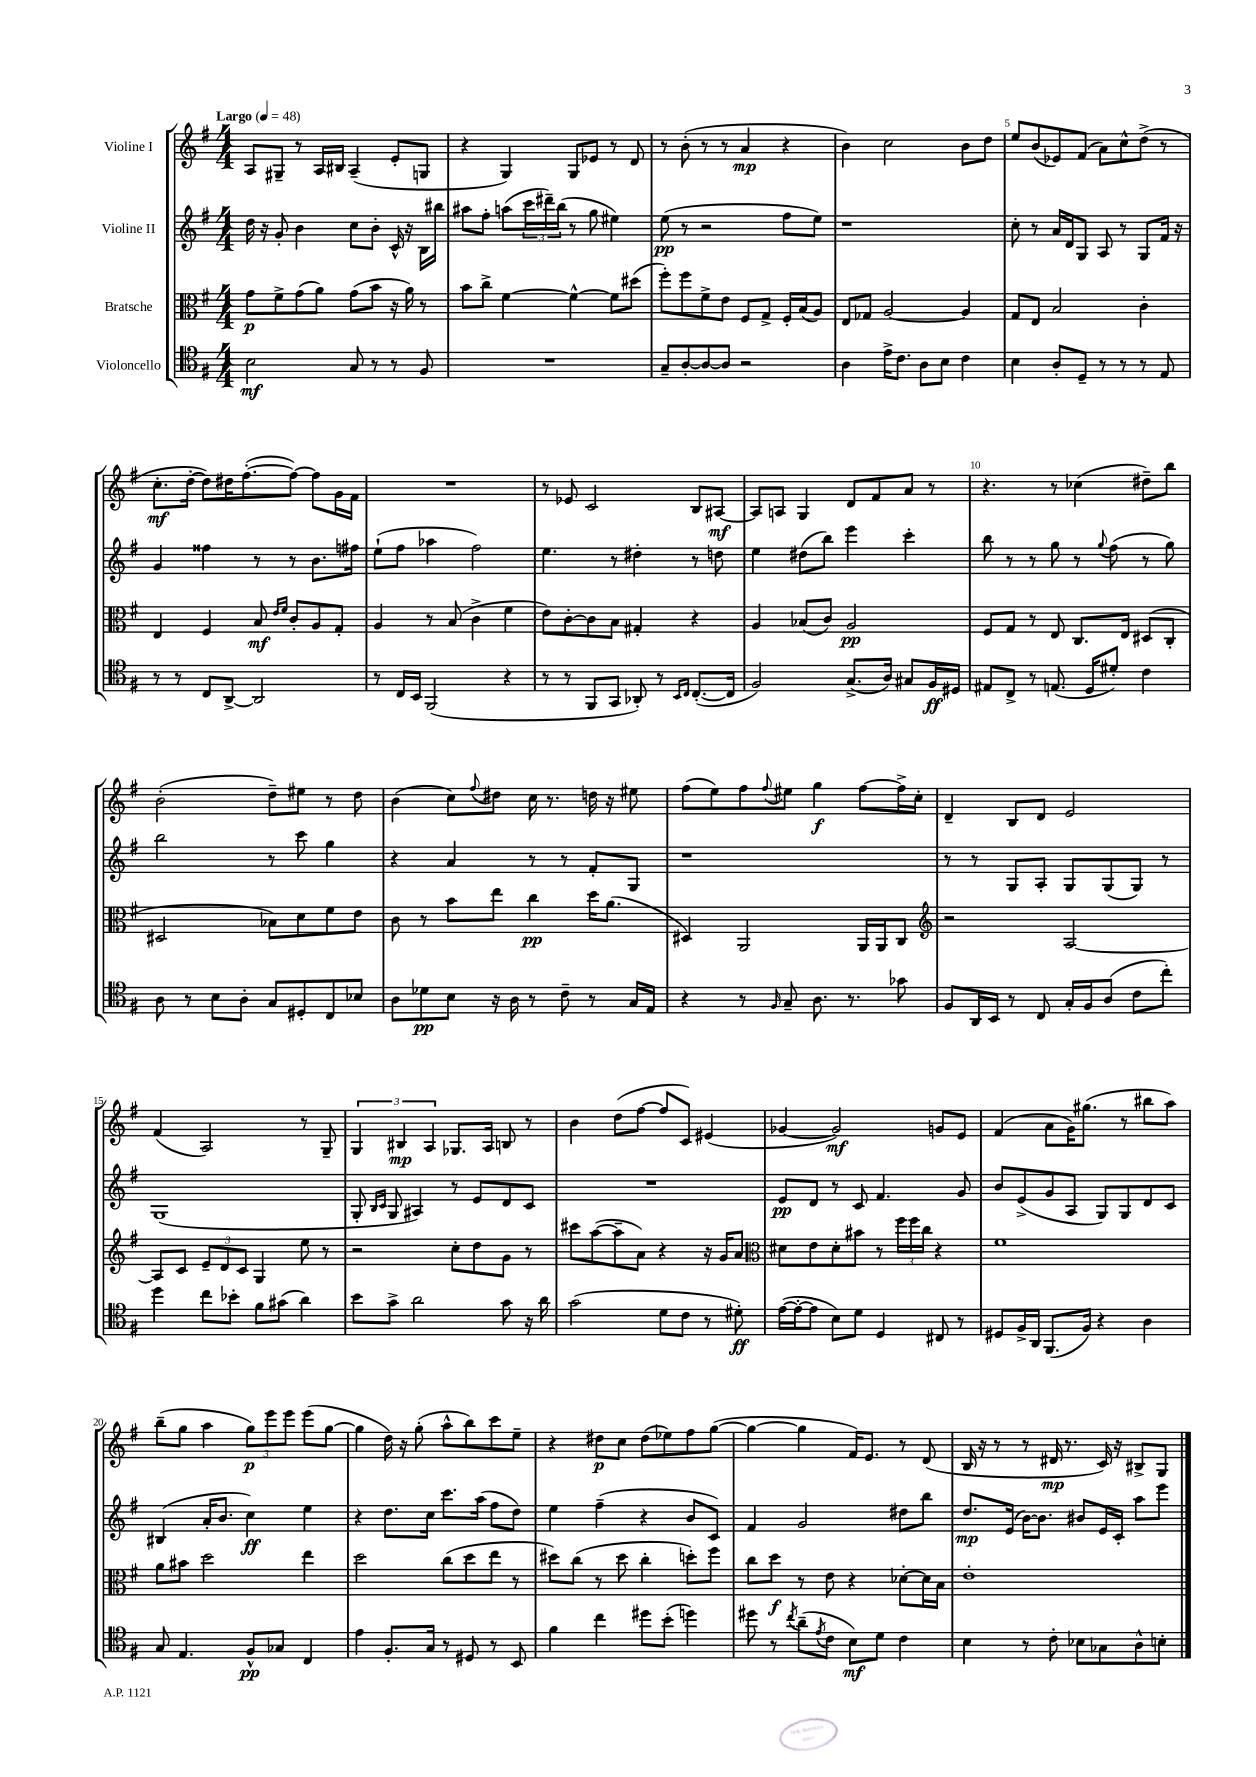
<<
\new StaffGroup <<
\new Staff = "s0" \with { instrumentName = "Violine I" } {
    \clef treble \key g \major \numericTimeSignature \time 4/4 \tempo "Largo" 4 = 48
    a8 gis8-- r8 a16 bis16 a4--( e'8-. g8 |
    r4 g4) g8 ees'8 r8 d'8 |
    r8 b'8-.( r8 r8 a'4\mp r4 |
    b'4) c''2 b'8 d''8 |
    e''8 b'8( ees'8) fis'8( a'8) c''8-^ d''8->( r8 |
    c''8.-.\mf d''16~-. d''8) dis''16 fis''8.~-.( fis''8~) fis''8 g'16 fis'16 |
    R1 |
    r8 ees'8 c'2 b8 ais8~\mf |
    ais8 a8 g4 d'8 fis'8 a'8 r8 |
    r4. r8 ces''4( dis''8--) b''8 |
    b'2-.( d''8--) eis''8 r8 d''8 |
    b'4( c''8) \appoggiatura { fis''8 } dis''8 c''16 r8. d''16 r16 eis''8 |
    fis''8( e''8) fis''8 \appoggiatura { fis''8 } eis''8 g''4\f fis''8~ fis''16-> c''16-. |
    d'4-- b8 d'8 e'2 |
    fis'4( a2) r8 g8-- |
    \tuplet 3/2 { g4 bis4\mp a4 } ges8. a16 b8 r8 |
    b'4 d''8( fis''8~ fis''8 c'8) eis'4( |
    ges'4~ ges'2\mf) g'8 e'8 |
    fis'4( a'8 g'16) gis''8.( r8 bis''8 a''8) |
    b''8--( g''8 a''4 \tuplet 3/2 { g''8\p) e'''8 e'''8 } e'''8( g''8~ |
    g''4 d''16) r16 g''8-.( a''8-^ b''8) c'''8 e''8-- |
    r4 dis''8\p c''8 dis''8( ees''8) fis''8 g''8~( |
    g''4~ g''4 fis'16) e'8. r8 d'8( |
    b16 r16 r8 r8 dis'16\mp r8. c'16) r16 bis8-> g8 \bar "|." |
}
\new Staff = "s1" \with { instrumentName = "Violine II" } {
    \clef treble \key g \major \numericTimeSignature \time 4/4
    d''16 r16 g'8-. b'4 c''8 b'8-. c'16-^ r16 b16 bis''16 |
    ais''8 fis''8-. a''8( \tuplet 3/2 { c'''16 dis'''16--) b''16( } r8 g''8 eis''4) |
    e''8\pp( r8 r2 fis''8 e''8) |
    r1 |
    c''8-. r8 a'16 d'16 g8 a8 r8 g8 fis'16 r16 |
    g'4 fisis''4 r8 r8 b'8. fis''16 |
    e''8-!( fis''8 aes''4 fis''2) |
    e''4. r8 dis''4-. r8 d''8 |
    e''4 dis''8( b''8) e'''4 c'''4-. |
    b''8 r8 r8 g''8 r8 \appoggiatura { g''8 } fis''8( r8 g''8) |
    b''2 r8 c'''8 g''4 |
    r4 a'4 r8 r8 fis'8-. g8 |
    r1 |
    r8 r8 g8 a8-. g8 g8( g8) r8 |
    g1( |
    g8-. \grace { b16 c'16 } g8 ais4) r8 e'8 d'8 c'8 |
    R1 |
    e'8\pp d'8 r8 c'8 fis'4. g'8 |
    b'8 e'8->( g'8 a8 g8) g8 d'8 c'8 |
    bis4( a'16-. b'8. c''4\ff) e''4 |
    r4 d''8. c''16 c'''8. a''16( fis''8 d''8) |
    e''4 fis''4--( r4 b'8 c'8) |
    fis'4 g'2 dis''8 b''8 |
    d''8.\mp e'16( b'16~) b'8. bis'8 e'16 c'16-. a''8 e'''8 \bar "|." |
}
\new Staff = "s2" \with { instrumentName = "Bratsche" } {
    \clef alto \key g \major \numericTimeSignature \time 4/4
    g'8\p fis'8-> g'8( a'8) g'8( b'8 r16 a'16) r8 |
    b'8 c''8-> fis'4~ fis'4~-^ fis'8 dis''8( |
    fis''8-.) fis''8 fis'8-> e'8 fis8 g8-> fis16-. b16( a8) |
    e8 ges8 a2~ a4 |
    g8 e8 b2 c'4-. |
    e4 fis4 b8\mf \grace { e'16 fis'16 } c'8-. a8 g8-. |
    a4 r8 b8( c'4-> fis'4 |
    e'8) c'8~-. c'8 b8 gis4-. r4 |
    a4 bes8( c'8) a2\pp |
    fis8 g8 r8 e8 c8. e16 dis8( c8-. |
    dis2 bes8) d'8 fis'8 e'8 |
    c'8 r8 b'8 e''8 c''4\pp d''16 a'8.( |
    dis4) a,2 a,16 a,16 c8 |
    \clef treble r2 a2~ |
    a8 c'8 \tuplet 3/2 { e'8-- d'8 c'8 } g4 e''8 r8 |
    r2 c''8-. d''8 g'8 r8 |
    cis'''8 a''8~( a''8-- a'8) r4 r16 g'16 a'8 |
    \clef alto dis'8 e'8 dis'8-. bis'8 r8 \tuplet 3/2 { fis''16 fis''16 c''16 } r4 |
    fis'1 |
    a'8 bis'8 d''2 e''4 |
    d''2 c''8( d''8 e''8 r8 |
    dis''8) c''8( r8 dis''8 c''4-. d''8-.) fis''8 |
    c''8 d''8\f r8 e'8 r4 des'8~-. des'16 b16 |
    e'1-. \bar "|." |
}
\new Staff = "s3" \with { instrumentName = "Violoncello" } {
    \clef tenor \key g \major \numericTimeSignature \time 4/4
    b2\mf g8 r8 r8 fis8 |
    R1 |
    g8-- a8~-. a8~ a8 r2 |
    a4 e'16-> c'8. a8 b8 c'4 |
    b4 a8-. d8-- r8 r8 r8 e8 |
    r8 r8 c8 a,8~-> a,2 |
    r8 c16 b,16 fis,2( r4 |
    r8 r8 fis,8 g,8 aes,8-.) r8 \grace { b,16 c16 } c8.~-.( c16 |
    fis2) g8.->( a16) gis8 fis16\ff dis16 |
    eis8 c8-> r8 e8.( d16 dis'8-.) c'4 |
    a8 r8 b8 a8-. g8 dis8-. c8 bes8 |
    a8 des'8\pp b8 r16 a16 r8 c'8-- r8 g16 e16 |
    r4 r8 \grace { fis16 } g8-- a8. r8. ges'8 |
    fis8 a,16 b,16 r8 c8 g16-. fis16 a8( c'8 c''8-.) |
    d''4 c''8 bes'8-. fis'8 gis'8( a'4) |
    b'8 g'8-> a'2 g'8 r16 a'16 |
    g'2( d'8 c'8 r8 dis'8-.\ff) |
    e'16~( e'16~-. e'8 b8) d'8 d4 cis8 r8 |
    dis8 fis16-> a,16 fis,8.( fis16) r4 a4 |
    g8 e4. fis8-^\pp ges8 c4 |
    e'4 fis8.-. g16 r8 dis8 r8 b,8 |
    fis'4 c''4 dis''8 b'8-.( d''4) |
    dis''8 r8 \acciaccatura { c''8 } a'8--( \acciaccatura { e'8 } c'8 b8\mf) d'8 c'4 |
    b4 r8 c'8-. bes8 ges8 a8-^ b8-. \bar "|." |
}
>>
>>
\layout { \context { \Score \override BarNumber.break-visibility = ##(#f #t #t) barNumberVisibility = #(every-nth-bar-number-visible 5) } }
